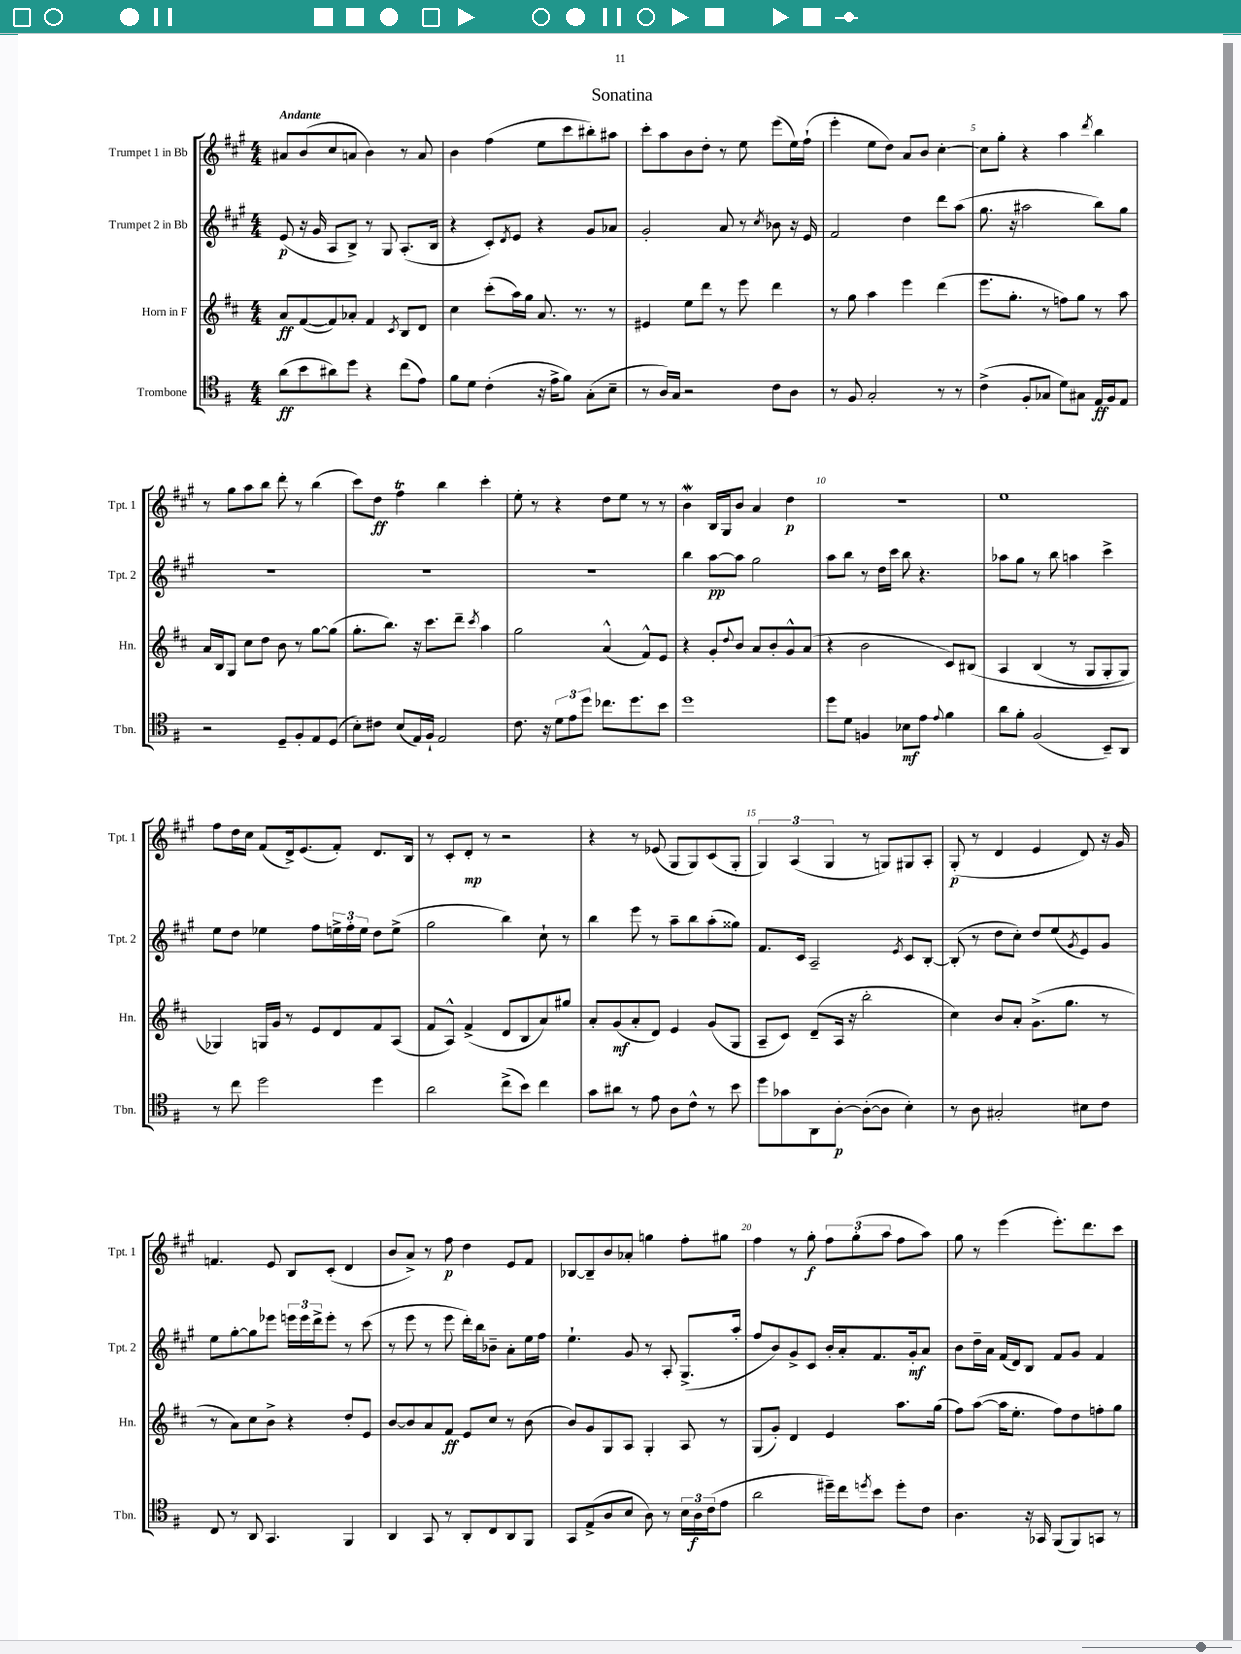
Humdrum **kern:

**kern	**dynam	**kern	**dynam	**kern	**dynam	**kern	**dynam
*part4	*part4	*part3	*part3	*part2	*part2	*part1	*part1
*staff4	*staff4	*staff3	*staff3	*staff2	*staff2	*staff1	*staff1
*I"Trombone	*	*I"Horn in F	*	*I"Trumpet 2 in Bb	*	*I"Trumpet 1 in Bb	*
*I'Tbn.	*	*I'Hn.	*	*I'Tpt. 2	*	*I'Tpt. 1	*
*clefC4	*	*clefG2	*	*clefG2	*	*clefG2	*
*k[f#]	*	*k[f#c#]	*	*k[f#c#g#]	*	*k[f#c#g#]	*
*M4/4	*	*M4/4	*	*M4/4	*	*M4/4	*
=1	=1	=1	=1	=1	=1	=1	=1
!	!	!	!	!	!	!LO:TX:a:B:t=Andante	!
(8a\L	ff	8a/L	ff	(8e/	p	8a#X/L	.
8b\	.	([8f#/	.	16r	.	(8b/	.
.	.	.	.	16g#/	.	.	.
8a#X\)	.	8f#/])	.	8A/L	.	8cc#/	.
8dd\J	.	8a-X'/J	.	8B^/J)	.	8an/J	.
4r	.	4f#/	.	8r	.	4b\)	.
.	.	.	.	8G#/	.	.	.
.	.	8qc#/	.	.	.	.	.
(8cc\L	.	8B/L	.	(8.A'/L	.	8r	.
8e\J)	.	8d/J	.	.	.	8a/	.
.	.	.	.	16B/Jk	.	.	.
=2	=2	=2	=2	=2	=2	=2	=2
8f#\L	.	4cc#\	.	4r	.	4b\	.
8d\J	.	.	.	.	.	.	.
(4c'\	.	(8ccc#'\L	.	8c#'/L)	.	(4ff#\	.
.	.	.	.	8qd/	.	.	.
.	.	16aa\L)	.	8e/J	.	.	.
.	.	16gg\JJ	.	.	.	.	.
16r	.	8.a/	.	4r	.	8ee\L	.
16e^\KL	.	.	.	.	.	.	.
8f#\J)	.	.	.	.	.	8ccc#\	.
.	.	8.r	.	.	.	.	.
(8G'\L	.	.	.	8g#/L	.	8bb#X'\)	.
8B~\J	.	8r	.	8a-X/J	.	8aa#X\J	.
=3	=3	=3	=3	=3	=3	=3	=3
8r	.	4e#X/	.	2g#'/	.	8ccc#'\L	.
16A/LL)	.	.	.	.	.	8aa\	.
16G/JJ	.	.	.	.	.	.	.
2r	.	8ee\L	.	.	.	8b\	.
.	.	8ddd\J	.	.	.	8dd'\J	.
.	.	8r	.	8a/	.	8r	.
.	.	8eee\	.	8r	.	8ee\	.
.	.	.	.	8qcc#/	.	.	.
8c\L	.	4ddd\	.	8b-X\	.	(8eee\L	.
8A\J	.	.	.	16r	.	16ee\L)	.
.	.	.	.	16e/	.	(16ff#`\JJ	.
=4	=4	=4	=4	=4	=4	=4	=4
8r	.	8r	.	2f#/	.	4eee'\	.
8F#/	.	8gg\	.	.	.	.	.
2G'/	.	4aa\	.	.	.	8ee\L	.
.	.	.	.	.	.	8dd\J)	.
.	.	4eee\	.	4dd\	.	8a/L	.
.	.	.	.	.	.	8b/J	.
8r	.	(4ddd\	.	8ddd\L	.	[4cc#'\	.
8r	.	.	.	(8aa\J	.	.	.
=5	=5	=5	=5	=5	=5	=5	=5
(4c^\	.	8.eee\L	.	8.gg#\	.	8cc#\L]	.
.	.	.	.	.	.	8gg#'\J	.
.	.	8.gg'\J	.	16r	.	.	.
8F#'/L	.	.	.	2aa#X\	.	4r	.
8G-X/J	.	8r	.	.	.	.	.
8d\L)	.	8ffn\L)	.	.	.	4aa\	.
8G#X\J	.	8gg\J	.	.	.	.	.
.	.	.	.	.	.	8qddd/	.
16E/LL	ff	8r	.	8bb\L)	.	4bb\	.
16F#/J	.	.	.	.	.	.	.
8E/J	.	8aa\	.	8gg#\J	.	.	.
!!LO:LB:g=z
=6	=6	=6	=6	=6	=6	=6	=6
2r	.	16a/LL	.	1r	.	8r	.
.	.	16B/J	.	.	.	.	.
.	.	8G/J	.	.	.	8gg#\L	.
.	.	8cc#\L	.	.	.	8aa\	.
.	.	8dd\J	.	.	.	8bb\J	.
8D~/L	.	8b\	.	.	.	8ddd'\	.
8F#'/	.	8r	.	.	.	8r	.
8E/	.	[8gg\L	.	.	.	(4bb\	.
(8D/J	.	(8gg\J]	.	.	.	.	.
=7	=7	=7	=7	=7	=7	=7	=7
8B'\L)	.	8.gg'\L	.	1r	.	8ccc#\L)	.
8c#X\J	.	.	.	.	.	8dd\J	ff
.	.	8.bb\J)	.	.	.	.	.
(8B/L	.	.	.	.	.	4ff#T\	.
16E/L)	.	16r	.	.	.	.	.
16F#`/JJ	.	8.ccc#\L	.	.	.	.	.
2E/	.	.	.	.	.	4bb\	.
.	.	8ddd~\J	.	.	.	.	.
.	.	8qccc#/	.	.	.	.	.
.	.	4aa\	.	.	.	4ccc#'\	.
=8	=8	=8	=8	=8	=8	=8	=8
8.c\	.	2gg\	.	1r	.	8ee'\	.
.	.	.	.	.	.	8r	.
16r	.	.	.	.	.	.	.
12d\L	.	.	.	.	.	4r	.
12e\	.	.	.	.	.	.	.
12dd\J	.	.	.	.	.	.	.
8.cc-X\L	.	(4a^^/	.	.	.	8dd\L	.
.	.	.	.	.	.	8ee\J	.
8.dd\	.	.	.	.	.	.	.
.	.	8f#^^/L)	.	.	.	8r	.
8b\J	.	8e/J	.	.	.	8r	.
=9	=9	=9	=9	=9	=9	=9	=9
1dd	.	4r	.	4bb\	.	4bW\	.
.	.	8g'/L	.	[8aa\L	pp	16B/LL	.
.	.	.	.	.	.	16G#/J	.
.	.	8qqdd/	.	.	.	.	.
.	.	8b/J	.	8aa\J]	.	8b/J	.
.	.	8a/L	.	2gg#\	.	4a/	.
.	.	8b'/	.	.	.	.	.
.	.	8g^^/	.	.	.	4dd\	p
.	.	(8a/J	.	.	.	.	.
=10	=10	=10	=10	=10	=10	=10	=10
8dd\L	.	4r	.	8aa\L	.	1r	.
8d\J	.	.	.	8bb\J	.	.	.
4Fn/	.	2b\	.	8r	.	.	.
.	.	.	.	16dd\LL	.	.	.
.	.	.	.	16ccc#\JJ	.	.	.
8B-X\L	mf	.	.	8bb\	.	.	.
8e\J	.	.	.	4.r	.	.	.
8qqe/	.	.	.	.	.	.	.
4f#\	.	8c#/L)	.	.	.	.	.
.	.	(8B#X/J	.	.	.	.	.
=11	=11	=11	=11	=11	=11	=11	=11
8a\L	.	4A/	.	8aa-X\L	.	1ee	.
8f#'\J	.	.	.	8gg#\J	.	.	.
(2F#/	.	(4B/	.	8r	.	.	.
.	.	.	.	8bb\	.	.	.
.	.	8r	.	4aan\	.	.	.
.	.	8G/L	.	.	.	.	.
8BB~/L)	.	8G'/	.	4ccc#^\	.	.	.
8AA/J	.	8G/J)	.	.	.	.	.
!!LO:LB:g=z
=12	=12	=12	=12	=12	=12	=12	=12
8r	.	4G-X/)	.	8ee\L	.	8ff#\L	.
8cc\	.	.	.	8dd\J	.	16dd\L	.
.	.	.	.	.	.	16cc#\JJ	.
2dd\	.	16Gn/LL	.	4ee-X\	.	(8f#/L	.
.	.	16g/JJ	.	.	.	.	.
.	.	8r	.	.	.	16d^/k)	.
.	.	.	.	.	.	(8.e/	.
.	.	8e/L	.	8ff#\L	.	.	.
.	.	8d/	.	24een^\L	.	8f#'/J)	.
.	.	.	.	24ff#'\	.	.	.
.	.	.	.	24ee\JJ	.	.	.
4dd\	.	8f#/	.	8dd\L	.	8.d/L	.
.	.	(8A/J	.	(8ee^\J	.	.	.
.	.	.	.	.	.	16B/Jk	.
=13	=13	=13	=13	=13	=13	=13	=13
2a\	.	8f#/L	.	2gg#\	.	8r	.
.	.	8A^^/J)	.	.	.	8c#'/L	.
.	.	(4f#^/	.	.	.	8d'/J	mp
.	.	.	.	.	.	8r	.
(8cc^\L	.	8d/L	.	4bb\)	.	2r	.
8b\J)	.	8B/	.	.	.	.	.
4cc\	.	8a/)	.	8cc#`\	.	.	.
.	.	8gg#X/J	.	8r	.	.	.
=14	=14	=14	=14	=14	=14	=14	=14
8g\L	.	8a'/L	.	4bb\	.	4r	.
8a#X\J	.	(8g/	mf	.	.	.	.
8r	.	8a'/	.	8eee\	.	8r	.
8e\	.	8d/J)	.	8r	.	(8e-X/	.
8A\L	.	4e/	.	8aa~\L	.	8G#/L	.
8c^^\J	.	.	.	8bb\	.	8G#/)	.
8r	.	(8g/L	.	(8aa'\	.	(8c#/	.
8b\	.	8G/J	.	8gg##X\J)	.	8G#'/J	.
=15	=15	=15	=15	=15	=15	=15	=15
8dd\L	.	8A~/L	.	8.f#/L	.	6G#/)	.
8g-X\	.	8c#/J)	.	.	.	.	.
.	.	.	.	.	.	(6A/	.
.	.	.	.	16c#/Jk	.	.	.
8AA\	.	(8d~/L	.	2A~/	.	.	.
.	.	.	.	.	.	6G#/	.
[8A'\J	p	16A/Jk	.	.	.	.	.
.	.	16r	.	.	.	.	.
(8A'\L_	.	2bb'\	.	.	.	8r	.
8A\J]	.	.	.	.	.	8Gn/L)	.
.	.	.	.	8qe/	.	.	.
4B'\)	.	.	.	8c#/L	.	8G#X/	.
.	.	.	.	[8B'/J	.	8A'/J	.
=16	=16	=16	=16	=16	=16	=16	=16
8r	.	4cc#\)	.	(8B'/]	.	(8G#'/	p
8A\	.	.	.	8r	.	8r	.
2G#X'/	.	8b/L	.	8dd\L	.	4d/	.
.	.	8a'/J	.	8cc#'\J)	.	.	.
.	.	(8.g^\L	.	8dd/L	.	4e/	.
.	.	.	.	(8ee/	.	.	.
.	.	8.gg\J	.	.	.	.	.
.	.	.	.	8qg#/	.	.	.
8B#X\L	.	.	.	8e/)	.	8d/)	.
8c\J	.	8r	.	8g#/J	.	16r	.
.	.	.	.	.	.	16g#/	.
!!LO:LB:g=z
=17	=17	=17	=17	=17	=17	=17	=17
8C/	.	8r	.	8ee\L	.	4.fn/	.
8r	.	8a\L)	.	[8gg#'\	.	.	.
8AA/	.	8cc#\	.	8gg#\]	.	.	.
4.GG/	.	8b^\J	.	8eee-X\J	.	8e/	.
.	.	4r	.	24eeen\LL	.	8B/L	.
.	.	.	.	24eee\	.	.	.
.	.	.	.	24ddd^\J	.	.	.
.	.	.	.	8eee'\J	.	(8c#'/J	.
4FF#/	.	8dd'/L	.	8r	.	4d/	.
.	.	8e/J	.	(8ccc#\	.	.	.
=18	=18	=18	=18	=18	=18	=18	=18
4AA/	.	[8b/L	.	8r	.	8b/L	.
.	.	8b/]	.	8eee\	.	8a^/J)	.
8GG/	.	8a/	.	8r	.	8r	.
8r	.	8f#/J	ff	8eee\	.	8ff#\	p
8AA'/L	.	8e/L	.	16ddd'\LL)	.	4dd\	.
.	.	.	.	16bb\J	.	.	.
8C/	.	8cc#/J	.	8b-X~\J	.	.	.
8AA/	.	8r	.	8a'\L	.	8e/L	.
8FF#/J	.	(8b\	.	16ee\L	.	8f#/J	.
.	.	.	.	16ff#\JJ	.	.	.
=19	=19	=19	=19	=19	=19	=19	=19
8GG/L	.	8b/L)	.	4.ee`\	.	[8B-X/L	.
(8E^/	.	8g/	.	.	.	8B-~/]	.
8A/	.	8G/	.	.	.	8b/	.
8B/J	.	8A/J	.	8g#/	.	8a-X'/J	.
8A\)	.	4G'/	.	8r	.	4ggn\	.
8r	.	.	.	8A'/	.	.	.
24B\LL	.	8A/	.	(8.G#^/L	.	8ff#'\L	.
24A\	f	.	.	.	.	.	.
(24c\J	.	.	.	.	.	.	.
8e\J	.	8r	.	.	.	8gg#X\J	.
.	.	.	.	16aa'/Jk	.	.	.
=20	=20	=20	=20	=20	=20	=20	=20
2a\	.	(8G/L	.	8ff#/L	.	4ff#\	.
.	.	8g'/J)	.	8b/)	.	.	.
.	.	4d/	.	8g#^/	.	8r	.
.	.	.	.	8c#/J	.	8gg#'\	f
16dd#X~\LL)	.	4e/	.	16b'/LL	.	12ff#\L	.
16cc\J	.	.	.	16a'/J	.	.	.
.	.	.	.	.	.	(12gg#'\	.
8qddn/	.	.	.	.	.	.	.
8b\J	.	.	.	8.f#/	.	.	.
.	.	.	.	.	.	12aa\J	.
8dd'\L	.	8.aa\L	.	.	.	8ff#\L	.
.	.	.	.	16g#'/k	mf	.	.
8c\J	.	.	.	8a/J	.	8aa\J)	.
.	.	(16gg\Jk	.	.	.	.	.
=21	=21	=21	=21	=21	=21	=21	=21
4.A\	.	8ff#\L)	.	8b\L	.	8gg#\	.
.	.	([8aa\J	.	16dd~\L	.	8r	.
.	.	.	.	16a\JJ	.	.	.
.	.	16aa\KL]	.	(16f#/LL	.	(4eee\	.
.	.	8.ee'\J	.	16d/J)	.	.	.
16r	.	.	.	8B/J	.	.	.
16GG-X/	.	.	.	.	.	.	.
(8FF#/L	.	8ff#\L)	.	8f#/L	.	8.eee'\L)	.
8FF#/)	.	8dd\	.	8g#/J	.	.	.
.	.	.	.	.	.	8.ddd\	.
8GGn/J	.	8ffn'\	.	4f#/	.	.	.
8r	.	8gg\J	.	.	.	8ccc#\J	.
==	==	==	==	==	==	==	==
*-	*-	*-	*-	*-	*-	*-	*-
